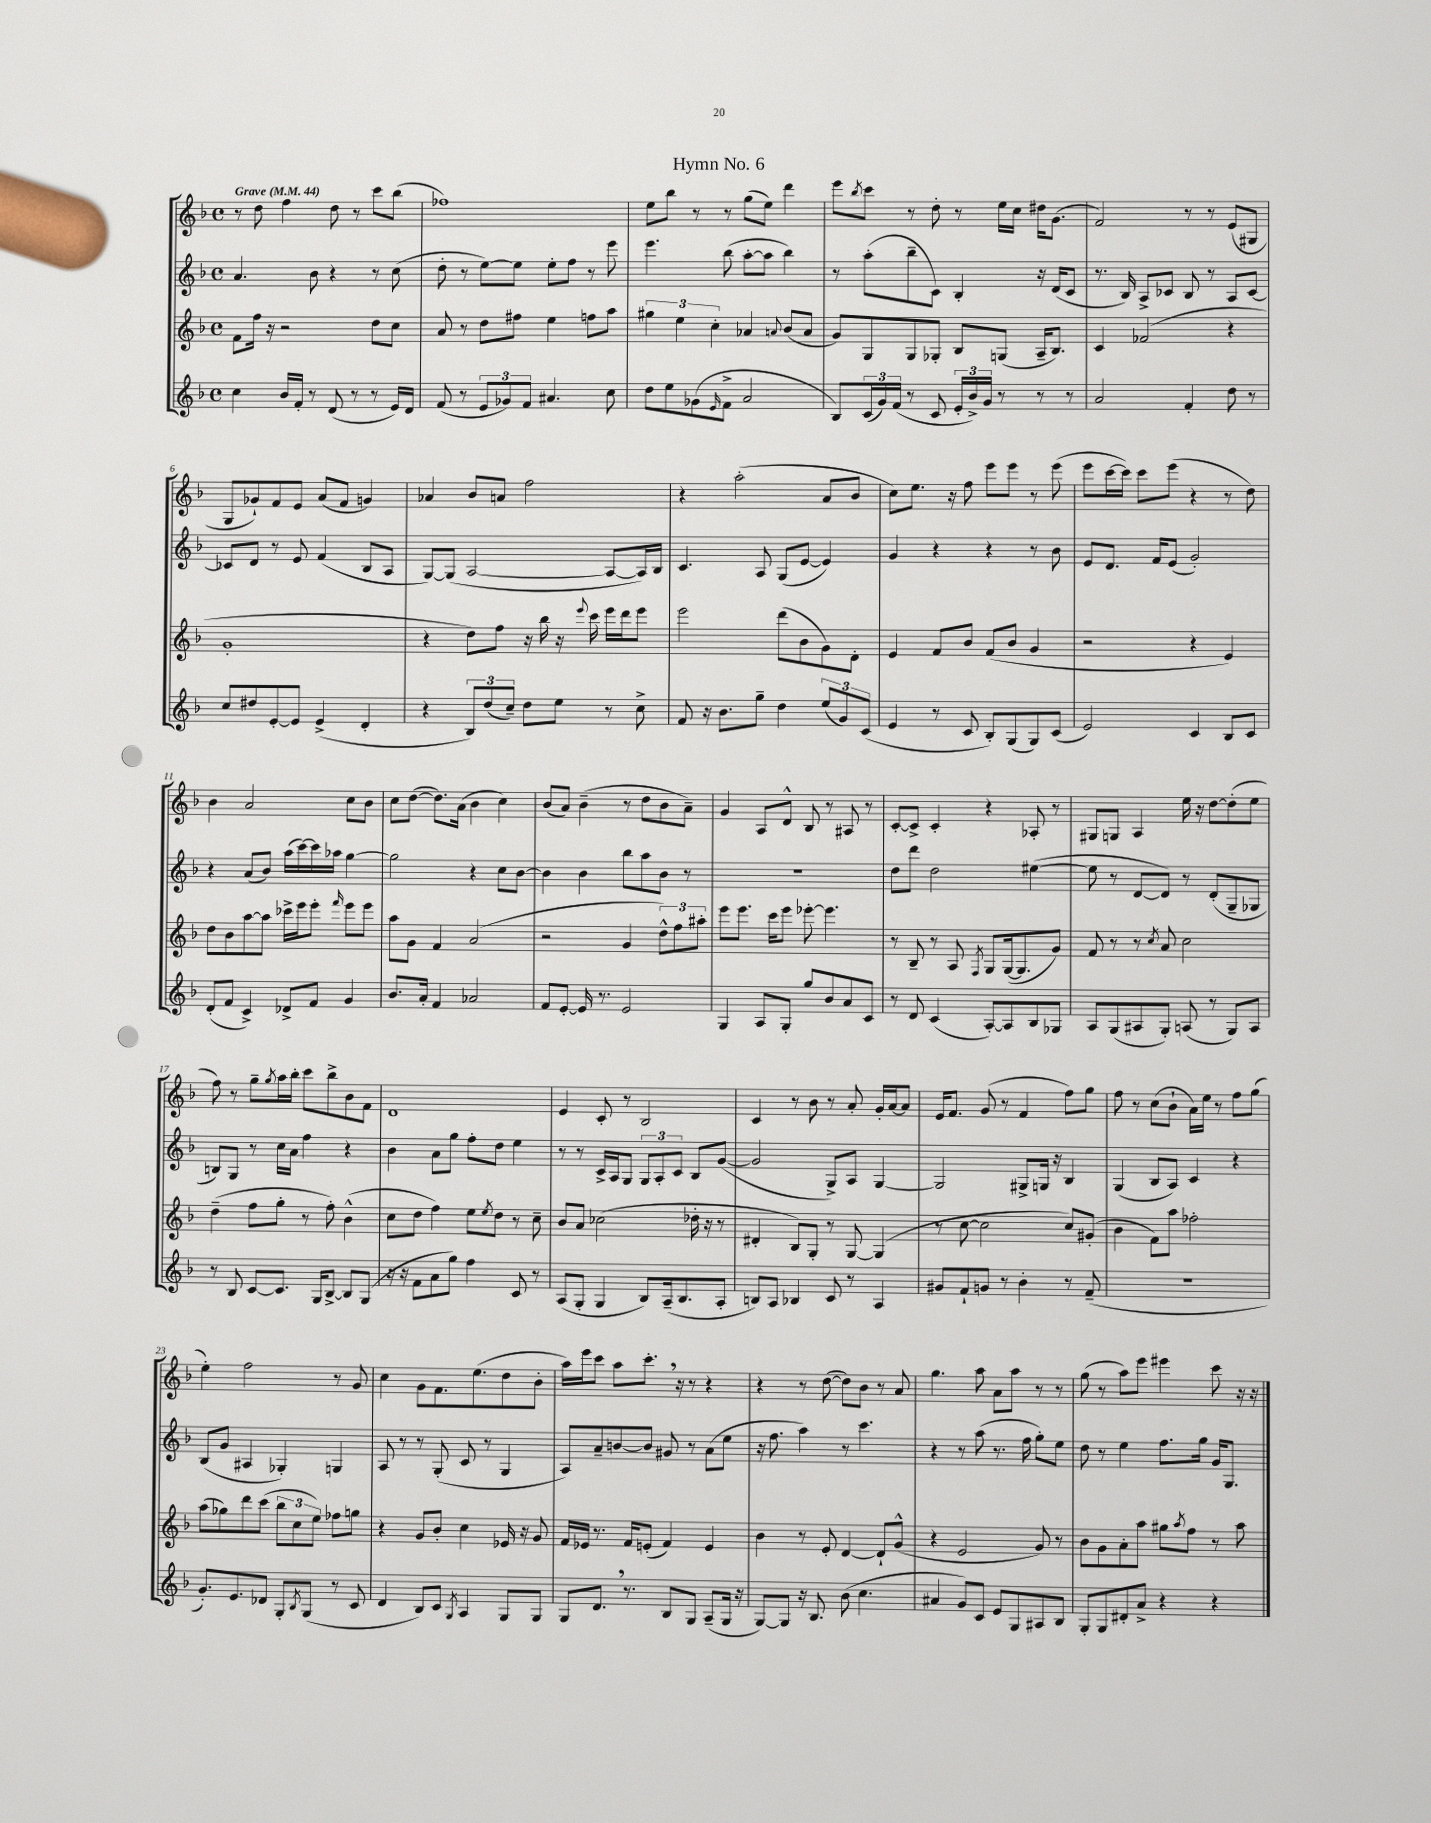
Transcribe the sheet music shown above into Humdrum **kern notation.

**kern	**kern	**kern	**kern
*staff4	*staff3	*staff2	*staff1
*clefG2	*clefG2	*clefG2	*clefG2
*k[b-]	*k[b-]	*k[b-]	*k[b-]
*M4/4	*M4/4	*M4/4	*M4/4
*met(c)	*met(c)	*met(c)	*met(c)
*MM44	*MM44	*MM44	*MM44
4cc	8f	4.a	8r
.	16ff	.	8dd
.	16r	.	.
16b-	2r	.	4ff
16f'	.	.	.
8r	.	8b-	.
(8d	.	4r	8dd
8r	.	.	8r
8r	8dd	8r	8ccc
16e)	8cc	(8cc	(8bb-
16d	.	.	.
=	=	=	=
(8f	8a	8dd'	1ff-)
8r	8r	8r	.
12e	8dd	[8ee)	.
12g-)	.	.	.
.	8ff#	8ee]	.
12f	.	.	.
4.a#	4ee	8ee'	.
.	.	8ff	.
.	8ff	8r	.
8cc	8aa	8eee	.
=	=	=	=
8dd	6gg#	4.eee	8ee
8ee	.	.	8bb-
.	6ee	.	.
(8g-	.	.	8r
.	6cc'	.	.
16qqe	.	.	.
8f^	.	(8bb-	8r
2a	4a-	[8aa'	(8gg
.	.	8aa]	8ee)
.	8qqa	.	.
.	(8b-	4bb-)	4ddd
.	8a	.	.
=	=	=	=
8B-)	8g)	8r	8eee
.	.	.	8qbb-
(24c	8G	(8aa'	8ccc
24g)	.	.	.
(24f	.	.	.
8r	8G	8bb-~	8r
8c	8G-'	8c)	8dd'
24e'	8B-	4B-'	8r
24b-^)	.	.	.
24g	.	.	.
8r	(8G	.	16ee
.	.	.	16cc
8r	16A~	16r	16dd#
.	8.B-)	(16d	(8.g
8r	.	8c	.
=	=	=	=
2a	4c	8.r	2f)
.	.	16B-)	.
.	(2f-	8A^	.
.	.	8c-	.
4f'	.	8B-	8r
.	.	8r	8r
8dd	4r	8A	(8e
8r	.	[8c-	8G#
=	=	=	=
8cc	1g'	8c-]	8G
8dd#	.	8d	8g-`)
[8e'	.	8r	8f
8e]	.	8e	8e
(4e^	.	(4f	(8a
.	.	.	8f
4d'	.	8B-	4g)
.	.	8A	.
=	=	=	=
4r	4r	[8G)	4a-
.	.	(8G]	.
12B-)	8dd)	[2A	8b-
(12dd	.	.	.
.	8ff	.	8a
12cc~)	.	.	.
8dd	16r	.	2ff
.	16bb-	.	.
8ee	16r	.	.
.	8qqeee	.	.
.	16ccc	.	.
8r	16eee	8A_	.
.	16ddd	.	.
8cc^	8eee	16A])	.
.	.	16B-	.
=	=	=	=
8f	2eee	4.c	4r
16r	.	.	.
8.b-	.	.	.
.	.	.	(2aa'
8gg~	.	8A	.
4dd	(8ddd	(8G	.
.	8b-	[8e	.
(12ee	8g)	4e])	8a
12g)	.	.	.
.	8d'	.	8b-
(12c	.	.	.
=	=	=	=
4e	4e	4g	8cc)
.	.	.	8.ee
8r	8f	4r	.
.	.	.	16r
8c	8b-	.	8ff
8B-')	(8f	4r	8eee
(8G	8b-	.	8eee
8G)	4g	8r	8r
(8c	.	8b-	(8eee
=	=	=	=
2e)	2r	8e	8eee
.	.	8.d	[16ccc
.	.	.	16ccc])
.	.	.	8ccc
.	.	16f	.
.	.	(8e	(8eee
4c	4r	2g')	4r
8B-	4e)	.	8r
8c	.	.	8dd)
=	=	=	=
(8d'	8dd	4r	4b-
8f	8b-	.	.
4c^)	[8aa	(8a	2a
.	8aa]	8b-)	.
8d-^	16ccc-^	(16aa	.
.	16eee	[16ccc)	.
8f	8eee'	16ccc]	.
.	.	16aa-	.
.	16qqfff	.	.
4g	8eee	[4gg	8cc
.	8eee	.	8b-
=	=	=	=
8.b-	8aa	2gg]	8cc
.	8g	.	([8dd
16a'	.	.	.
4f	4f	.	8.dd])
.	.	.	(16a
2a-	(2a	4r	4b-
.	.	8cc	4cc)
.	.	[8b-	.
=	=	=	=
8f	2r	4b-]	(8b-
[8e'	.	.	8a)
16e]	.	4b-	(4b-~
8.r	.	.	.
2e	4g	8bb-	8r
.	.	8aa	8dd
.	12dd^^)	8b-	8b-
.	12ff	.	.
.	.	8r	8a~)
.	12aa#'	.	.
=	=	=	=
4G	8eee	1r	4g
.	8.eee	.	.
8A	.	.	8A
.	16ccc	.	.
8G'	8eee	.	8d^^
8gg	[8eee-'	.	8B-
8b-	4.eee-]	.	8r
8a	.	.	8A#
8c	.	.	8r
=	=	=	=
8r	8r	8dd	[8c'
8d	8B-~	8ddd	8c^]
(4c	8r	2dd	4c'
.	8A	.	.
.	8qF	.	.
[8A')	8G	.	4r
8A]	([16G	.	.
.	8.G]	.	.
8B-	.	([4ee#	8A-'
8G-	8g)	.	8r
=	=	=	=
8A	8f	8ee#]	8G#
(8G	8r	8r	8G
8A#	8r	[8d	4A
.	8qcc	.	.
8G')	8a	8d])	.
(8A	2cc	8r	16ee
.	.	.	16r
8r	.	(8d'	[8dd
8G)	.	8G~	(8dd']
8A	.	8G-	8ee
=	=	=	=
8r	(4dd~	8B)	8ff)
8B-	.	8G	8r
[8c	8ff	8r	8gg~
.	.	.	8qgg
8.c]	8gg'	16cc	16aa
.	.	16a	16bb-'
.	8r	4ff	8ccc
16G	.	.	.
[8B-^	8ff')	.	8bb-^
8B-]	(4b-^^	4r	8b-
(8G	.	.	8f
=	=	=	=
16r	8cc	4b-	1d
16r	.	.	.
8f	8dd	.	.
8a	4ff)	8a	.
8gg)	.	8gg	.
4ff	8ee	8ff'	.
.	8qee	.	.
.	8dd	8dd	.
8c	8r	4ee	.
8r	8cc~	.	.
=	=	=	=
(8A	8b-	8r	4e
8G'	8a	8r	.
4G	(2cc-	16c^	8c'
.	.	16A	.
.	.	8G	8r
8B-)	.	12G	2B-
.	.	12A'	.
(16A~	.	.	.
.	.	12c	.
8.B-	.	.	.
.	16dd-'	8B-	.
.	16r	.	.
8A'	8r	([8g	.
=	=	=	=
8B)	4d#'	2g]	4c
8A	.	.	.
4B-	8B-)	.	8r
.	8G'	.	8b-
8c	8r	8G^)	8r
8r	[8G	8A	8a'
4A	(4G]	[4G	16g'
.	.	.	[16a
.	.	.	8a]
=	=	=	=
8g#	8r	2G]	16e
.	.	.	8.f
8f`	[8cc	.	.
8g	2cc]	.	(8g
8r	.	.	8r
4b-'	.	8G#^	4f
.	.	16G	.
.	.	16r	.
8r	8cc)	4B-	8ff)
(8f~	(8g#'	.	8gg
=	=	=	=
1r	4b-	(4G	8ff
.	.	.	8r
.	8f)	8B-	(8cc
.	8aa	8A)	8b-`
.	2ff-'	4c	16a)
.	.	.	16ee
.	.	.	8r
.	.	4r	8ff
.	.	.	(8gg
=	=	=	=
8.g')	(8aa	(8B-	4ee')
.	8gg-)	8g	.
8.e	.	.	.
.	8ddd	4A#	2ff
8d-	(8ccc	.	.
8G'	12bb-	4G-')	.
.	12cc	.	.
8qB-	.	.	.
(8G	.	.	.
.	12ee)	.	.
8r	8ff-	4G	8r
8c	8gg	.	8g
=	=	=	=
4d	4r	8A	4cc
.	.	8r	.
8B-)	8g	8r	8g
8c	8b-'	(8G'	8.f
8qG	.	.	.
4A	4cc	8c	.
.	.	.	(8.ee
.	.	8r	.
8G	16e-	4G	8dd
.	16r	.	.
8G	8g	.	8b-'
=	=	=	=
8G	16f	8A)	16aa)
.	16e-	.	16eee
8.d	8.r	8a~	8ccc
.	.	[8b	8aa
8.r	16f	.	.
.	(8e'	8b]	8.ccc'
8B-	4f)	8g#	.
.	.	.	16r
8G	.	8r	8r
(8A~	4e	(8a	4r
16G	.	8ee	.
16r	.	.	.
=	=	=	=
[8G)	4b-	16r	4r
.	.	8.ff	.
8G]	.	.	.
16r	8r	4aa)	8r
8.B-	.	.	.
.	8e'	.	([8dd
(8b-	[4d	8r	8dd])
4.cc	.	4.ccc	8b-
.	8d`]	.	8r
.	(8g^^	.	8a
=	=	=	=
4a#	4r	4r	4.gg
8g)	2e	8r	.
8c	.	(8aa	8aa
8e	.	8.r	8a
8G	.	.	8aa
.	.	16ff	.
8A#	8g)	8gg')	8r
8B-	8r	8ee	8r
=	=	=	=
8G'	8b-	8dd	(8gg
8G	8g	8r	8r
8d#'	8a'	4ee	8aa)
8a^	8aa	.	8eee
4r	8gg#	8.ff	4eee#
.	8qaa	.	.
.	8ff	.	.
.	.	16gg	.
4r	8r	16g	8ccc
.	.	8.G	.
.	8aa	.	16r
.	.	.	16r
==	==	==	==
*-	*-	*-	*-
